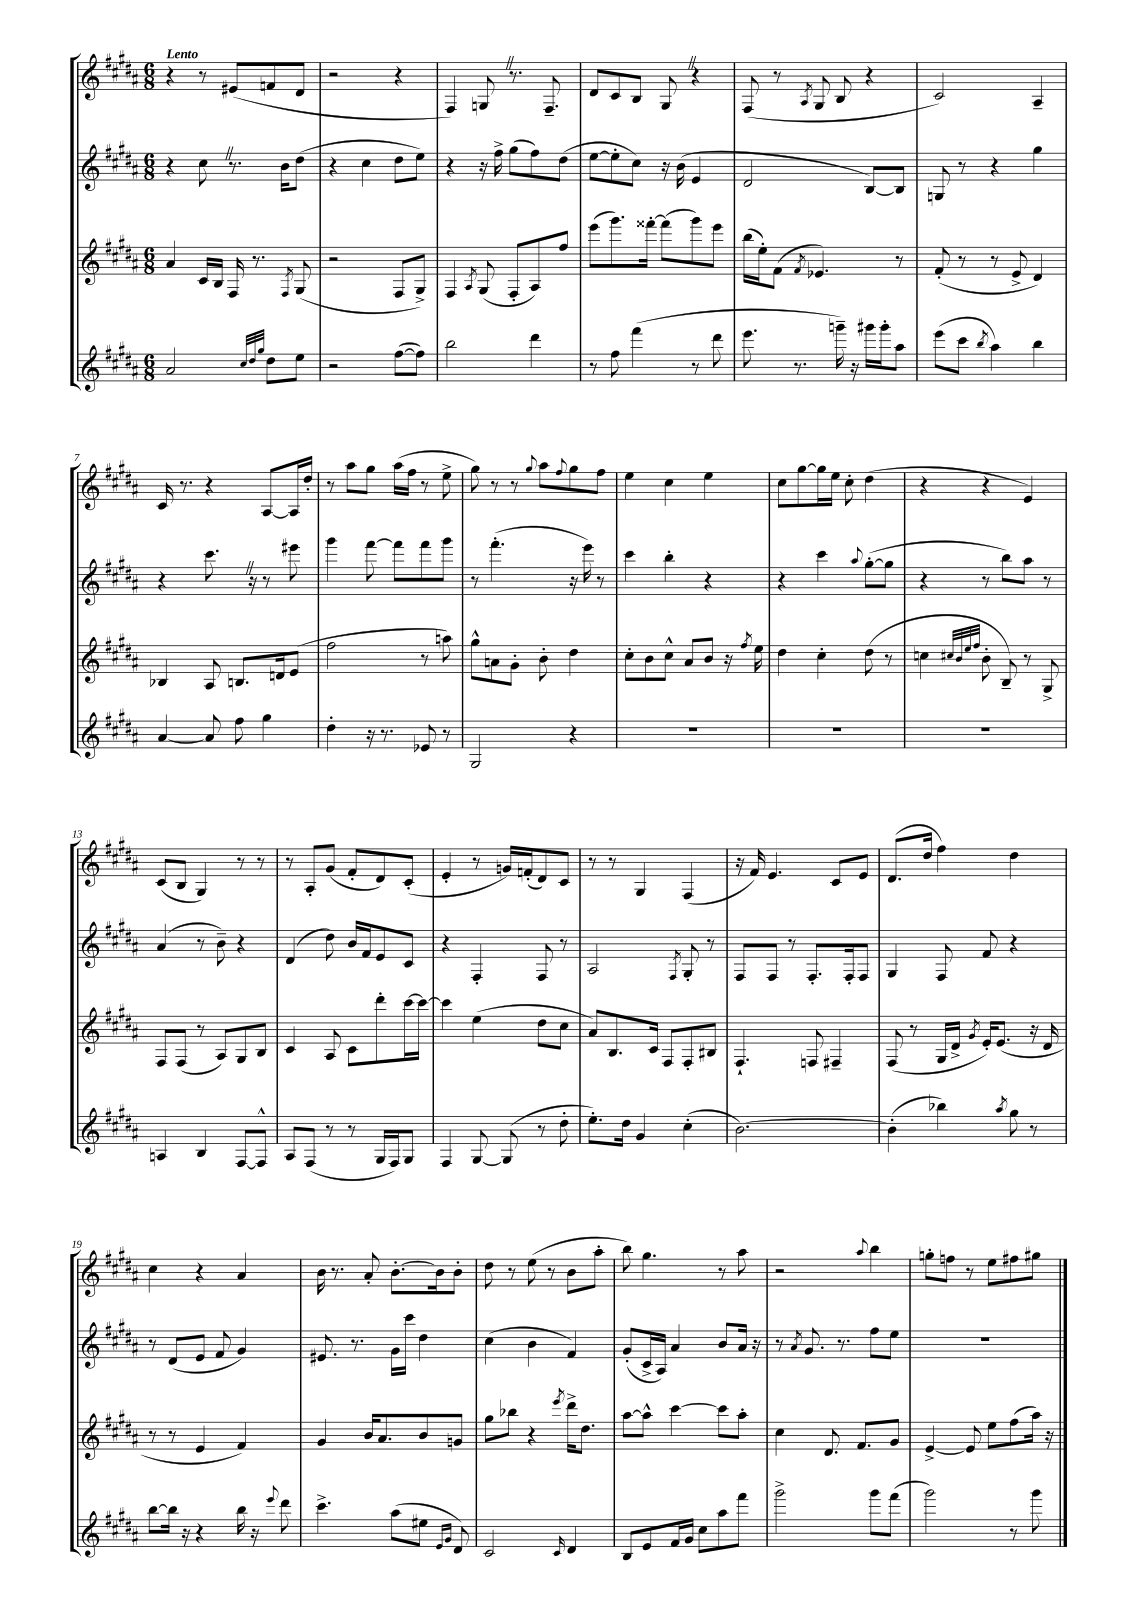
<<
\new StaffGroup <<
\new Staff = "s0" {
    \clef treble \key b \major \numericTimeSignature \time 6/8 \tempo "Lento"
    r4 r8 eis'8( f'8 dis'8 |
    r2 r4 |
    fis4) g8 \once \override BreathingSign.text = \markup { \musicglyph "scripts.caesura.straight" } \breathe r8. fis8.-- |
    dis'8 cis'8 b8 gis8 \once \override BreathingSign.text = \markup { \musicglyph "scripts.caesura.straight" } \breathe r4 |
    fis8( r8 \acciaccatura { ais8 } gis8 b8 r4 |
    cis'2) ais4-- |
    cis'16 r8. r4 ais8~ ais16 dis''16-. |
    r8 ais''8 gis''8 ais''16( fis''16 r8 e''8-> |
    gis''8) r8 r8 \appoggiatura { gis''8 } ais''8 \appoggiatura { fis''8 } gis''8 fis''8 |
    e''4 cis''4 e''4 |
    cis''8 gis''8~ gis''16 e''16 cis''8-. dis''4( |
    r4 r4 e'4) |
    cis'8( b8 gis4) r8 r8 |
    r8 ais8-. gis'8( fis'8-. dis'8) cis'8-.( |
    e'4-. r8 g'16) f'16-.( dis'8) cis'8 |
    r8 r8 gis4 fis4( |
    r16 fis'16) e'4. cis'8 e'8 |
    dis'8.( dis''16 fis''4) dis''4 |
    cis''4 r4 ais'4 |
    b'16 r8. ais'8-. b'8.~-. b'16 b'8-. |
    dis''8 r8 e''8( r8 b'8 ais''8-. |
    b''8) gis''4. r8 ais''8 |
    r2 \appoggiatura { ais''8 } b''4 |
    g''8-. f''8 r8 e''8 fis''8 gis''8 \bar "|." |
}
\new Staff = "s1" {
    \clef treble \key b \major \numericTimeSignature \time 6/8
    r4 cis''8 \once \override BreathingSign.text = \markup { \musicglyph "scripts.caesura.straight" } \breathe r8. b'16 dis''8( |
    r4 cis''4 dis''8 e''8) |
    r4 r16 fis''16-> gis''8( fis''8) dis''8( |
    e''8~ e''8-. cis''8) r16 b'16( e'4 |
    dis'2 b8~) b8 |
    g8 r8 r4 gis''4 |
    r4 cis'''8. \once \override BreathingSign.text = \markup { \musicglyph "scripts.caesura.straight" } \breathe r16 r8 eis'''8 |
    gis'''4 fis'''8~ fis'''8 fis'''8 gis'''8 |
    r8 fis'''4.-.( r16 e'''16) r8 |
    cis'''4 b''4-. r4 |
    r4 cis'''4 \appoggiatura { ais''8 } gis''8~-.( gis''8 |
    r4 r8 b''8) ais''8 r8 |
    ais'4( r8 b'8--) r4 |
    dis'4( dis''8) b'16 fis'16 e'8 cis'8 |
    r4 fis4-. fis8 r8 |
    ais2 \acciaccatura { fis8 } gis8-. r8 |
    fis8 fis8 r8 fis8.-. fis16-. fis8 |
    gis4 fis8 fis'8 r4 |
    r8 dis'8( e'8 fis'8 gis'4) |
    eis'8. r8. gis'16 cis'''16 dis''4 |
    cis''4( b'4 fis'4) |
    gis'8-.( cis'16-> ais16) ais'4 b'8 ais'16 r16 |
    r8 \acciaccatura { ais'8 } gis'8. r8. fis''8 e''8 |
    R2. \bar "|." |
}
\new Staff = "s2" {
    \clef treble \key b \major \numericTimeSignature \time 6/8
    ais'4 cis'16 b16 fis16 r8. \acciaccatura { fis8 } gis8( |
    r2 fis8 gis8->) |
    fis4 \acciaccatura { ais8 } gis8( fis8-. ais8) fis''8 |
    e'''8( gis'''8.) fisis'''16~-. fisis'''8( gis'''8) e'''8 |
    b''16( e''16-.) fis'8( \acciaccatura { fis'8 } ees'4.) r8 |
    fis'8-.( r8 r8 e'8-> dis'4) |
    bes4 ais8 b8. d'16 e'8( |
    fis''2 r8 a''8) |
    gis''8-^ a'8 gis'8-. b'8-. dis''4 |
    cis''8-. b'8 cis''8-^ ais'8 b'8 r16 \acciaccatura { fis''8 } e''16 |
    dis''4 cis''4-. dis''8( r8 |
    c''4 \grace { cis''32 b'32 e''32 fis''32 } b'8-. b8--) r8 gis8-> |
    fis8 fis8( r8 ais8) gis8 b8 |
    cis'4 ais8 cis'8 dis'''8-. cis'''16~ cis'''16~ |
    cis'''4 e''4( dis''8 cis''8 |
    ais'8) b8. cis'16 fis8 fis8-. bis8 |
    fis4.-! f8 fis4-- |
    fis8( r8 gis16 dis'16-> \acciaccatura { gis'8 } e'16-.) e'8.( r16 dis'16 |
    r8 r8 e'4 fis'4) |
    gis'4 b'16 ais'8. b'8 g'8 |
    gis''8 bes''8 r4 \acciaccatura { e'''8 } dis'''16-> dis''8. |
    ais''8~ ais''8-^ cis'''4~ cis'''8 ais''8-. |
    cis''4 dis'8. fis'8. gis'8 |
    e'4~-> e'8 e''8 fis''8( ais''16) r16 \bar "|." |
}
\new Staff = "s3" {
    \clef treble \key b \major \numericTimeSignature \time 6/8
    ais'2 \grace { cis''32 dis''32 gis''32 } dis''8 e''8 |
    r2 fis''8~( fis''8) |
    b''2 dis'''4 |
    r8 fis''8 fis'''4( r8 dis'''8 |
    e'''8. r8. g'''16--) r16 gis'''16 gis'''16-. ais''8 |
    e'''8( cis'''8 \acciaccatura { b''8 } ais''4) b''4 |
    ais'4~ ais'8 fis''8 gis''4 |
    dis''4-. r16 r8. ees'8 r8 |
    gis2 r4 |
    R2. |
    R2. |
    R2. |
    a4 b4 fis8~ fis8-^ |
    ais8 fis8( r8 r8 gis16 fis16) gis8 |
    fis4 gis8~ gis8( r8 dis''8-. |
    e''8.-.) dis''16 gis'4 cis''4-.( |
    b'2.~) |
    b'4-.( bes''4) \acciaccatura { ais''8 } gis''8 r8 |
    b''8~ b''16 r16 r4 b''16 r16 \appoggiatura { e'''8 } dis'''8 |
    cis'''4.-> ais''8( eis''8 \grace { e'16 gis'16 } dis'8) |
    cis'2 \grace { cis'16 } dis'4 |
    b8 e'8 fis'16 gis'16 cis''8 ais''8 fis'''8 |
    gis'''2-> gis'''8 fis'''8( |
    gis'''2) r8 gis'''8 \bar "|." |
}
>>
>>
